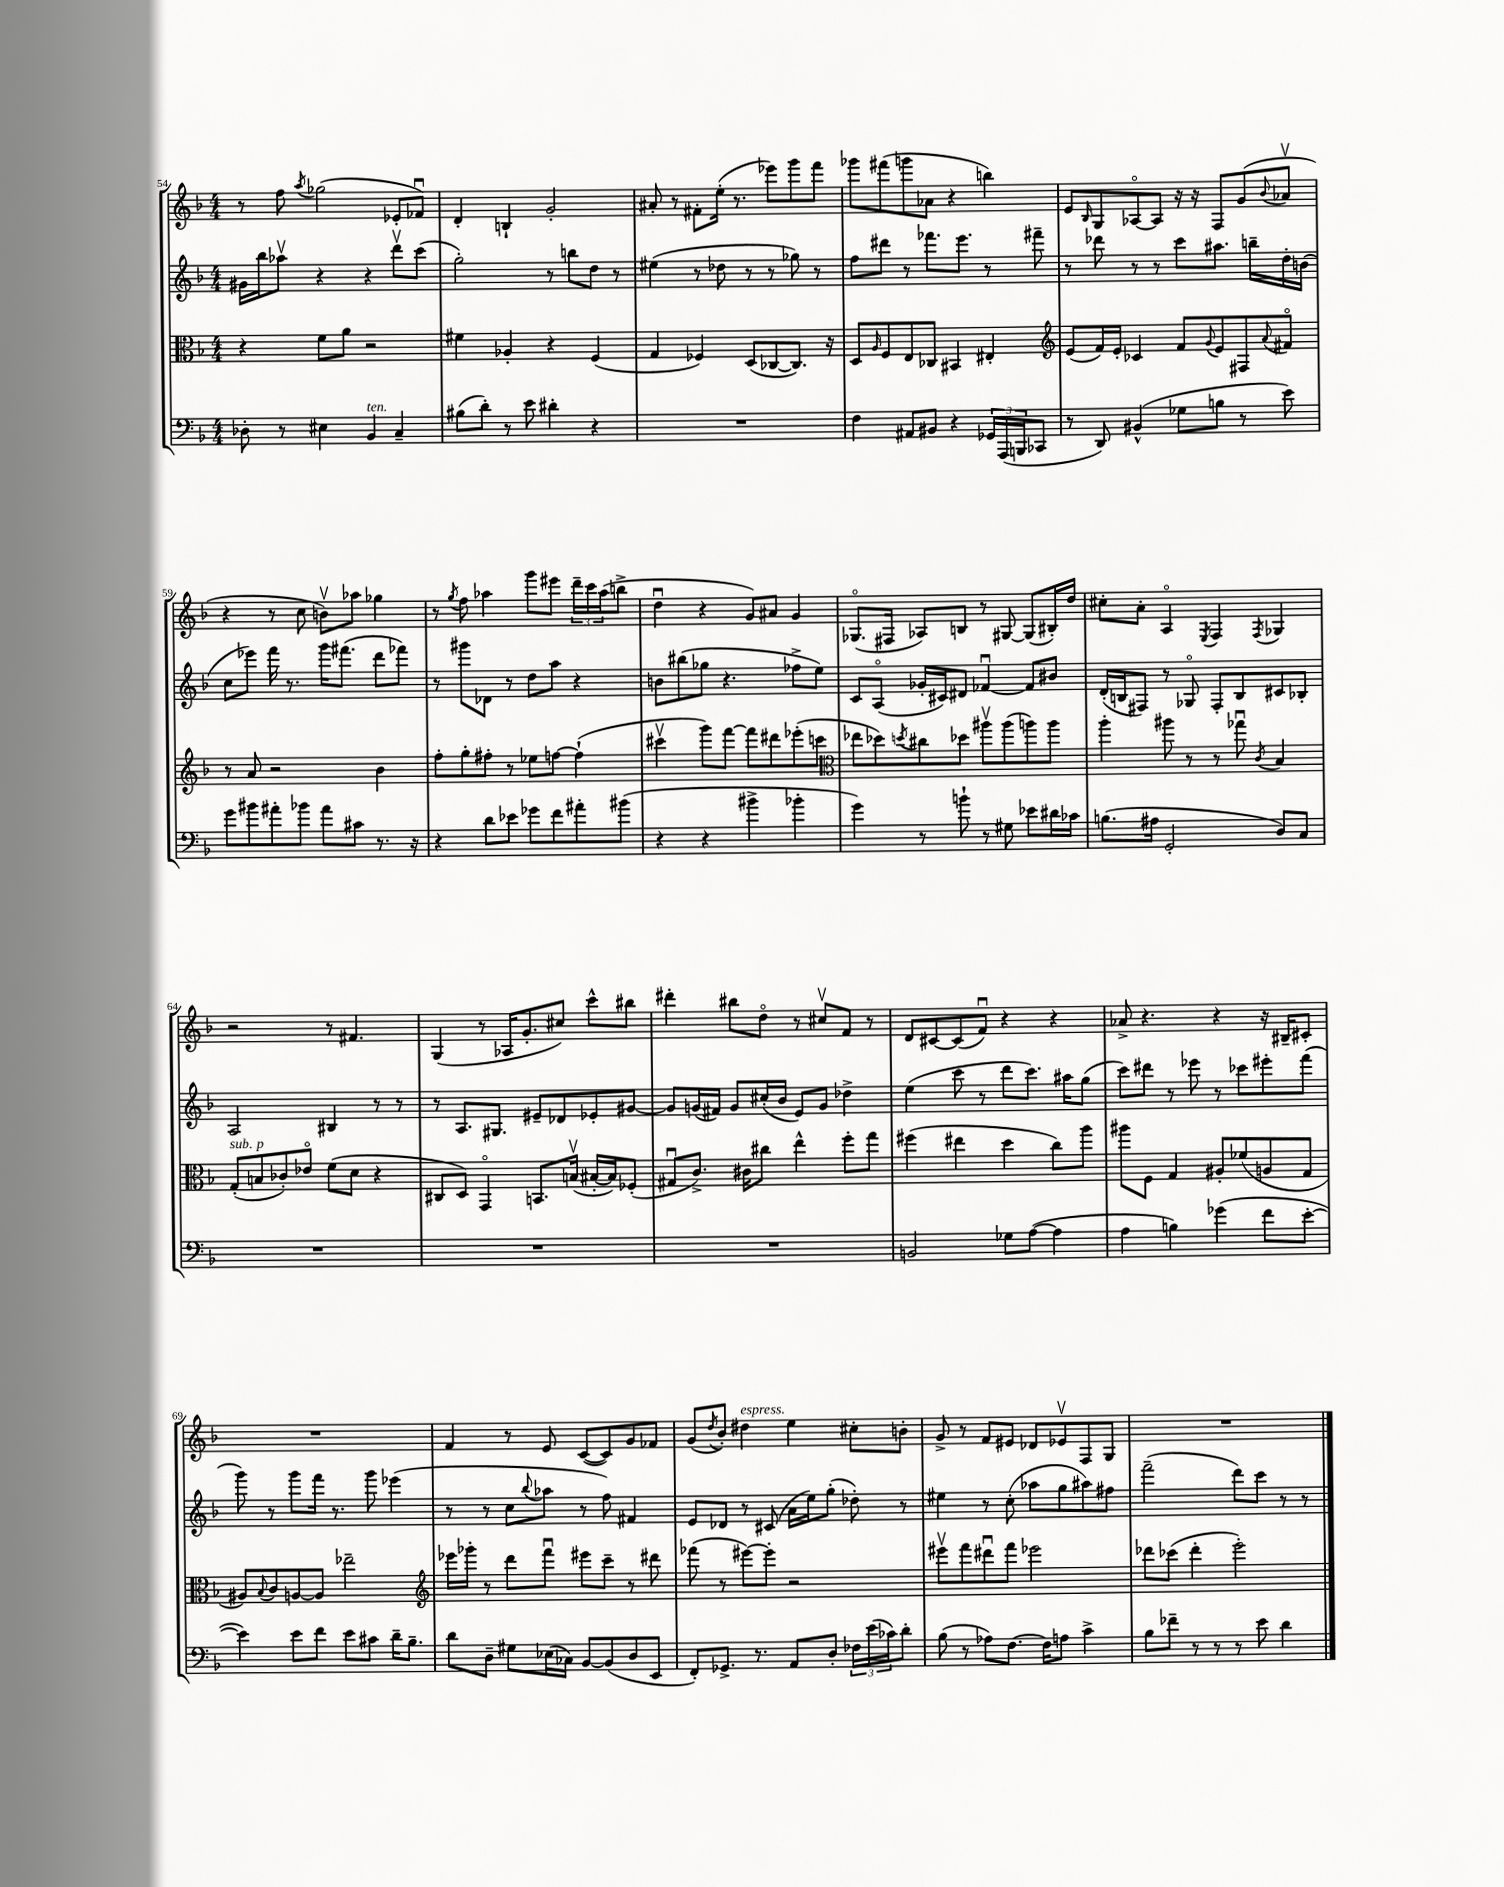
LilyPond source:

<<
\new StaffGroup <<
\new Staff = "s0" {
    \clef treble \key f \major \numericTimeSignature \time 4/4
    r8 f''8 \acciaccatura { a''8 } ges''2( ees'8-. fes'8\downbow) |
    d'4-. b4-! g'2-. |
    ais'8-. r8 fis'8-. e''16-.( r8. ees'''8) g'''8 f'''8 |
    ges'''8 fis'''8( g'''8 aes'8 r4 b''4) |
    e'8 \grace { bes16 } g8 aes8~\flageolet aes8 r16 r16 f8 g'8( \appoggiatura { bes'8 } aes'8\upbow |
    r4 r8 c''8 b'8\upbow) aes''8 ges''4 |
    r8 \acciaccatura { g''8 } f''8 aes''4 g'''8 eis'''8 \tuplet 3/2 { d'''16-- c'''16 aes''16( } b''8-> |
    d''4\downbow r4 g'8) ais'8 g'4 |
    ges8.\flageolet( fis16 aes8) b8 r8 gis8~ gis8( bis16-.) d''16 |
    cis''8-. a'8-. a4\flageolet \acciaccatura { e8 } f4 \acciaccatura { f8 } ges4 |
    r2 r8 fis'4. |
    g4( r8 aes16 g'8.-. cis''8) c'''8-^ bis''8 |
    dis'''4-. bis''8 d''8\flageolet r8 cis''8\upbow f'8 r8 |
    d'8 cis'8~ cis'8( f'8\downbow) r4 r4 |
    aes'8-> r4. r4 r16 bis16-- cis'8-. |
    R1 |
    f'4 r8 e'8 c'8~( c'8) g'8 fes'8 |
    g'8( \acciaccatura { d''8 } bes'8-.) dis''4^\markup { \italic "espress." } e''4 cis''8-. b'8-. |
    g'8-> r8 f'8 eis'8 des'8 ees'8\upbow f8 g8 |
    R1 \bar "|." |
}
\new Staff = "s1" {
    \clef treble \key f \major \numericTimeSignature \time 4/4
    gis'16 bes''16 aes''8\upbow r4 r4 d'''8\upbow c'''8( |
    g''2-.) r8 b''8 d''8 r8 |
    eis''4( r8 des''8 r8 r8 ges''8) r8 |
    f''8 dis'''8 r8 fes'''8. e'''8. r8 fis'''8-- |
    r8 des'''8 r8 r8 c'''8 ais''8. b''16-- d''16-. b'16( |
    c''8 ees'''8) f'''16 r8. g'''16 fis'''8.( d'''8 fes'''8) |
    r8 gis'''8 des'8 r8 d''8 a''8 r4 |
    b'8 bis''8( ges''8 r4. fes''8-> e''8) |
    c'8 a8\flageolet( ges'16-. cis'16) dis'8 fes'4~\downbow fes'8 bis'8 |
    d'16-.( b16 fis8) r8 ges8\flageolet fis8-. b8 cis'8 bes8-. |
    a2 bis4 r8 r8 |
    r8 a8. gis8. eis'8-- des'8 ees'8-. gis'8~ |
    gis'8 g'16( fis'16) g'8 cis''16-.( bes'16 e'8) g'8 des''4-> |
    e''4( c'''8 r8 d'''8 c'''8.) ais''16 g''8( |
    c'''8) dis'''8 r8 ees'''8 r8 ces'''8 eis'''8-. f'''8( |
    g'''8) r8 g'''8 f'''16 r8. g'''8 ees'''4( |
    r8 r8 c''8 \appoggiatura { bes''8 } aes''8 r8 f''8) fis'4 |
    e'8 des'8 r8 cis'8( a'16 e''16) g''8-.( des''8-.) r8 |
    eis''4 r8 c''8-.( aes''8 g''8 ais''8) fis''8 |
    f'''2--( d'''8) c'''8 r8 r8 \bar "|." |
}
\new Staff = "s2" {
    \clef alto \key f \major \numericTimeSignature \time 4/4
    r4 f'8 a'8 r2 |
    fis'4 aes4-. r4 f4( |
    g4 fes4) d8( ces8~ ces8.) r16 |
    d8 \grace { a16 } f8 e8 ces8 bis,4 eis4-. |
    \clef treble e'8( f'16) e'16-. ces'4 f'8 \appoggiatura { g'8 } e'8 fis8 \appoggiatura { a'8 } fis'8\flageolet |
    r8 a'8 r2 bes'4 |
    f''8-. g''8-. fis''8-. r8 ees''8 f''8~ f''4-!( |
    cis'''4\upbow g'''8) f'''8~ f'''8 dis'''8 ees'''8-.( c'''8 |
    \clef alto ees''8 des''8) \acciaccatura { d''8 } cis''8 des''8 ais''8\upbow ais''8( a''8) a''8 |
    a''4-. ais''8 r8 r8 ges''8\downbow \acciaccatura { c'8 } bes4 |
    g8-.^\markup { \italic "sub. p" }( b8 ces'8-.) ees'8\flageolet f'8( d'8 r4 |
    cis8 d8) g,4\flageolet b,8. b16\upbow( bis16~-. bis16) fes8-.( |
    gis8\downbow c'8.->) cis'16 cis''8 e''4-^ f''8-. g''8 |
    fis''4( eis''4 d''4 c''8) a''8 |
    ais''8 f8 g4 ais8-. fes'8( a8 g8 |
    ais8) \appoggiatura { bes8 } c'8 a8~ a8 ees''2-- |
    \clef treble ees'''16 ges'''16-. r8 d'''8 f'''8\downbow eis'''8 c'''8-- r8 dis'''8 |
    fes'''8( r8 eis'''8~) eis'''8-. r2 |
    eis'''8\upbow f'''8 dis'''8\downbow f'''8 ees'''2 |
    des'''8 ces'''8( des'''4-. e'''2-.) \bar "|." |
}
\new Staff = "s3" {
    \clef bass \key f \major \numericTimeSignature \time 4/4
    des8-. r8 eis4 bes,4^\markup { \italic "ten." } c4-- |
    bis8( d'8-.) r8 e'8 dis'4-. r4 |
    R1 |
    f4 ais,8 bis,8 r4 \tuplet 3/2 { ges,16 a,,16( b,,16 } ces,8 |
    r8 d,8) bis,4-^( ges8 b8 r8 e'8) |
    g'8 bis'8 ais'8-. bes'8 ais'8 cis'8 r8. r16 |
    r4 d'8 ees'8 ges'8 f'8 ais'8-. bis'8( |
    r4 r4 bis'4-> bes'4-. |
    g'4) r8 b'8-! r8 gis8 ees'8 dis'16 ces'16 |
    b8.( ais16 g,2-. d8) c8 |
    R1 |
    R1 |
    R1 |
    b,2 ges8 a8~( a4 |
    a4 b4) ges'4( f'8 e'8~-. |
    e'4) e'8 f'8 e'8 cis'8 d'16-- bes8.-- |
    d'8 d8-- gis8 ees16( ces16) bes,8~ bes,8( d8 e,8 |
    f,8-.) ges,8.-> r8. a,8 d8-. \tuplet 3/2 { fes16 e'16( ces'16) } d'8-. |
    bes8( r8 aes8) f8.~ f16 a8 c'4-> |
    bes8 fes'8-- r8 r8 r8 e'8 d'4 \bar "|." |
}
>>
>>
\layout { \context { \Score currentBarNumber = #54 } }
